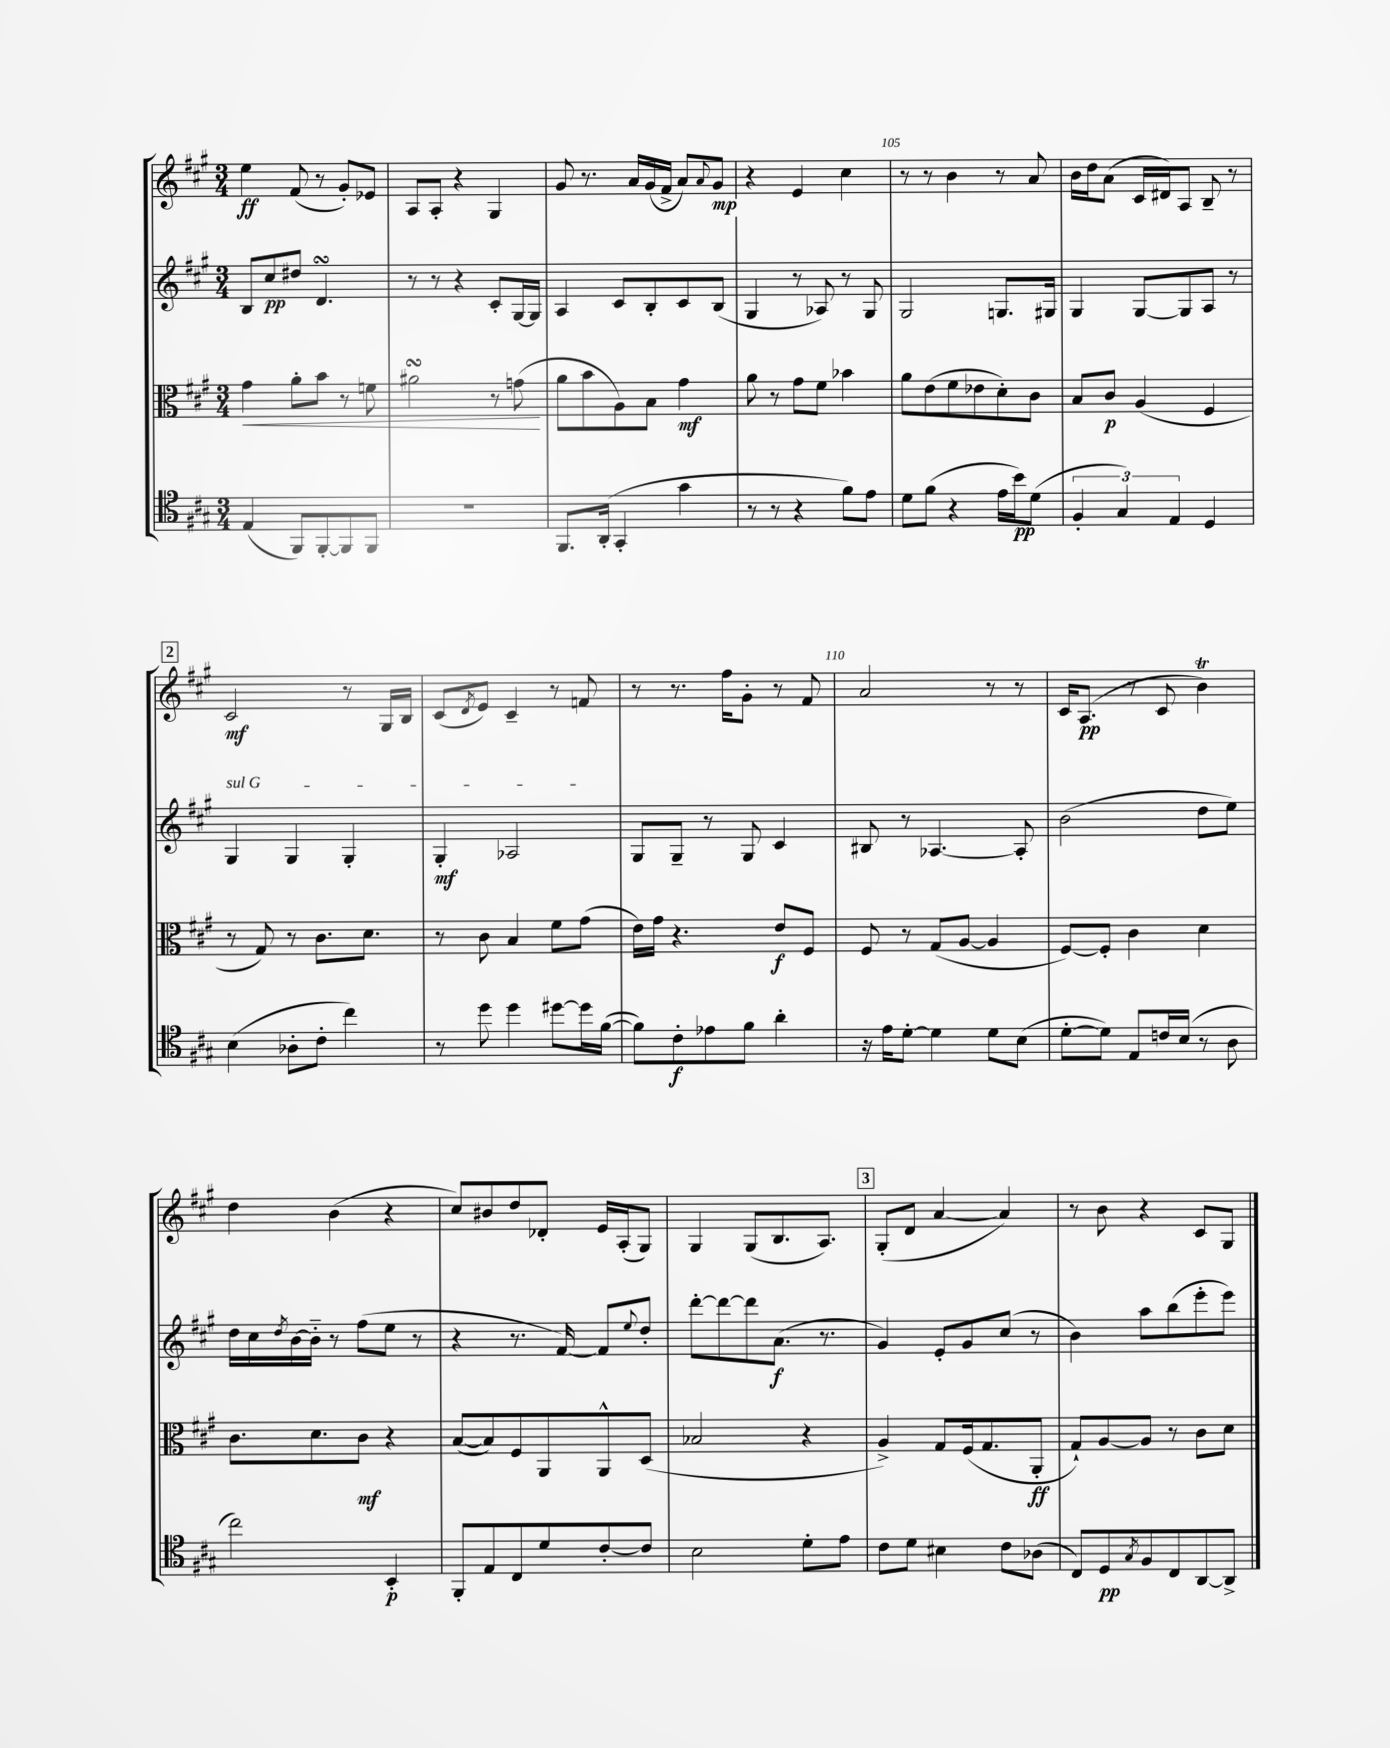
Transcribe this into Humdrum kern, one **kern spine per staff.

**kern	**dynam	**kern	**dynam	**kern	**dynam	**kern	**dynam
*part4	*part4	*part3	*part3	*part2	*part2	*part1	*part1
*staff4	*staff4	*staff3	*staff3	*staff2	*staff2	*staff1	*staff1
*clefC4	*	*clefC3	*	*clefG2	*	*clefG2	*
*k[f#c#g#]	*	*k[f#c#g#]	*	*k[f#c#g#]	*	*k[f#c#g#]	*
*M3/4	*	*M3/4	*	*M3/4	*	*M3/4	*
=101	=101	=101	=101	=101	=101	=101	=101
!	!	!	!LO:HP:b	!	!	!	!
(4E/	.	4g#\	<	8B/L	.	4ee\	ff
.	.	.	.	8cc#/	pp	.	.
8FF#/L)	.	8a'\L	.	8dd#X/J	.	(8f#/	.
[8FF#'/	.	8b\J	.	4.dsSSs/	.	8r	.
8FF#/]	.	8r	.	.	.	8g#'/L)	.
8FF#/J	.	8fn\	.	.	.	8e-X/J	.
=102	=102	=102	=102	=102	=102	=102	=102
2.r	.	2a#XsSsS\	.	8r	.	8A/L	.
.	.	.	.	8r	.	8A'/J	.
.	.	.	.	4r	.	4r	.
.	.	8r	.	8c#'/L	.	4G#/	.
.	.	(8gn\	.	[16G#/L	.	.	.
.	.	.	.	16G#/JJ]	.	.	.
.	.	.	[	.	.	.	.
=103	=103	=103	=103	=103	=103	=103	=103
8.FF#/L	.	8a\L	.	4A/	.	8g#/	.
.	.	8b\	.	.	.	8.r	.
(16AA'/Jk	.	.	.	.	.	.	.
4GG#'/	.	8A\)	.	8c#/L	.	.	.
.	.	.	.	.	.	16a/LL	.
.	.	8B\J	.	8B'/	.	(16g#/	.
.	.	.	.	.	.	16f#^/JJ	.
4g#\	.	4g#\	mf	8c#/	.	8a/L)	.
.	.	.	.	.	.	8qqa/	.
.	.	.	.	(8B/J	.	8g#/J	mp
=104	=104	=104	=104	=104	=104	=104	=104
8r	.	8a\	.	4G#/	.	4r	.
8r	.	8r	.	.	.	.	.
4r	.	8g#\L	.	8r	.	4e/	.
.	.	8f#\J	.	8A-X/)	.	.	.
8f#\L)	.	4b-X\	.	8r	.	4cc#\	.
8e\J	.	.	.	8G#/	.	.	.
=105	=105	=105	=105	=105	=105	=105	=105
8d\L	.	8a\L	.	2G#/	.	8r	.
(8f#\J	.	(8e\	.	.	.	8r	.
4r	.	8f#\	.	.	.	4b\	.
.	.	8e-X\	.	.	.	.	.
16e\LL	.	8d'\)	.	8.Gn/L	.	8r	.
16b\J)	pp	.	.	.	.	.	.
(8d\J	.	8c#\J	.	.	.	8a/	.
.	.	.	.	16G#X/Jk	.	.	.
=106	=106	=106	=106	=106	=106	=106	=106
6F#'/	.	8B/L	.	4G#/	.	16b\LL	.
.	.	.	.	.	.	16dd\J	.
.	.	8c#/J	p	.	.	(8a\J	.
6G#/)	.	.	.	.	.	.	.
.	.	(4A/	.	[8G#/L	.	16c#/LL	.
.	.	.	.	.	.	16d#X/J)	.
6E/	.	.	.	.	.	.	.
.	.	.	.	8G#/]	.	8A/J	.
4D/	.	4F#/	.	8A/J	.	8B~/	.
.	.	.	.	8r	.	8r	.
!!LO:LB:g=z
!!LO:REH:place=s1:t=2
=107	=107	=107	=107	=107	=107	=107	=107
!	!	!	!	!LO:TX:a:i:t=sul G	!	!	!
(4B\	.	8r	.	4G#/	.	2c#/	mf
.	.	8G#/)	.	.	.	.	.
8A-X'\L	.	8r	.	4G#/	.	.	.
8c#'\J	.	8.c#\L	.	.	.	.	.
4cc#\)	.	.	.	4G#'/	.	8r	.
.	.	8.d\J	.	.	.	.	.
.	.	.	.	.	.	16G#/LL	.
.	.	.	.	.	.	16B/JJ	.
=108	=108	=108	=108	=108	=108	=108	=108
8r	.	8r	.	4G#'/	mf	(8c#/L	.
.	.	.	.	.	.	8qd/	.
8dd\	.	8c#\	.	.	.	8e/J)	.
4dd\	.	4B/	.	2A-X/	.	4c#~/	.
[8dd#X\L	.	8f#\L	.	.	.	8r	.
16dd#\L]	.	(8g#\J	.	.	.	8fn/	.
([16f#\JJ	.	.	.	.	.	.	.
=109	=109	=109	=109	=109	=109	=109	=109
8f#\L])	.	16e\LL)	.	8G#/L	.	8r	.
.	.	16g#\JJ	.	.	.	.	.
8c#'\	f	4.r	.	8G#~/J	.	8.r	.
8e-X\	.	.	.	8r	.	.	.
.	.	.	.	.	.	16ff#\KL	.
8f#\J	.	.	.	8G#/	.	8g#'\J	.
4a'\	.	8e/L	f	4c#/	.	8r	.
.	.	8F#/J	.	.	.	8f#/	.
=110	=110	=110	=110	=110	=110	=110	=110
16r	.	8F#/	.	8B#X/	.	2a/	.
16e\KL	.	.	.	.	.	.	.
[8d'\J	.	8r	.	8r	.	.	.
4d\]	.	(8G#/L	.	[4.A-X/	.	.	.
.	.	[8A/J	.	.	.	.	.
8d\L	.	4A/]	.	.	.	8r	.
(8B\J	.	.	.	8A-'/]	.	8r	.
=111	=111	=111	=111	=111	=111	=111	=111
[8d'\L	.	[8F#/L)	.	(2b\	.	16c#/KL	.
.	.	.	.	.	.	(8.A/J	pp
8d\J])	.	8F#'/J]	.	.	.	.	.
8E/L	.	4c#\	.	.	.	8r	.
16cn/L	.	.	.	.	.	8c#/	.
(16B/JJ	.	.	.	.	.	.	.
8r	.	4d\	.	8dd\L	.	4bT\)	.
8A\	.	.	.	8ee\J)	.	.	.
!!LO:LB:g=z
=112	=112	=112	=112	=112	=112	=112	=112
2cc#\)	.	8.c#\L	.	16dd\LL	.	4dd\	.
.	.	.	.	16cc#\	.	.	.
.	.	.	.	8qdd/	.	.	.
.	.	.	.	[16b\	.	.	.
.	.	8.d\	.	16b\JJ]	.	.	.
.	.	.	.	8r	.	(4b\	.
.	.	8c#\J	mf	(8ff#\L	.	.	.
4BB'/	p	4r	.	8ee\J	.	4r	.
.	.	.	.	8r	.	.	.
=113	=113	=113	=113	=113	=113	=113	=113
8FF#'/L	.	([8B/L	.	4r	.	8cc#/L)	.
8E/	.	8B/])	.	.	.	8b#X/	.
8C#/	.	8F#/	.	8.r	.	8dd/	.
8d/	.	8AA/	.	.	.	8d-X'/J	.
.	.	.	.	[16f#/)	.	.	.
[8c#'/	.	8AA^^/	.	8f#/L]	.	16e/LL	.
.	.	.	.	.	.	(16A'/J	.
.	.	.	.	8qqee/	.	.	.
8c#/J]	.	(8D/J	.	8dd'/J	.	8G#/J)	.
=114	=114	=114	=114	=114	=114	=114	=114
2B\	.	2B-X/	.	[8ddd'\L	.	4G#/	.
.	.	.	.	8ddd\_	.	.	.
.	.	.	.	8ddd\]	.	(8G#/L	.
.	.	.	.	(8.a\J	f	8.B/	.
8d'\L	.	4r	.	.	.	.	.
.	.	.	.	8.r	.	8.A/J)	.
8e\J	.	.	.	.	.	.	.
!!LO:REH:place=s1:t=3
=115	=115	=115	=115	=115	=115	=115	=115
8c#\L	.	4A^/)	.	4g#/)	.	(8G#'/L	.
8d\J	.	.	.	.	.	8d/J	.
4B#X\	.	8G#/L	.	8e'/L	.	[4a/	.
.	.	(16F#/k	.	8g#/	.	.	.
.	.	8.G#/	.	.	.	.	.
8c#\L	.	.	.	(8cc#/J	.	4a/])	.
(8A-X\J	.	8AA'/J	ff	8r	.	.	.
=116	=116	=116	=116	=116	=116	=116	=116
8C#/L)	.	8G#`/L)	.	4b\)	.	8r	.
8D/	pp	[8A/	.	.	.	8b\	.
8qG#/	.	.	.	.	.	.	.
8F#/	.	8A/J]	.	8aa\L	.	4r	.
8C#/	.	8r	.	(8bb\	.	.	.
[8AA/	.	8c#\L	.	8eee'\	.	8c#/L	.
8AA^/J]	.	8d\J	.	8eee\J)	.	8G#/J	.
==	==	==	==	==	==	==	==
*-	*-	*-	*-	*-	*-	*-	*-
